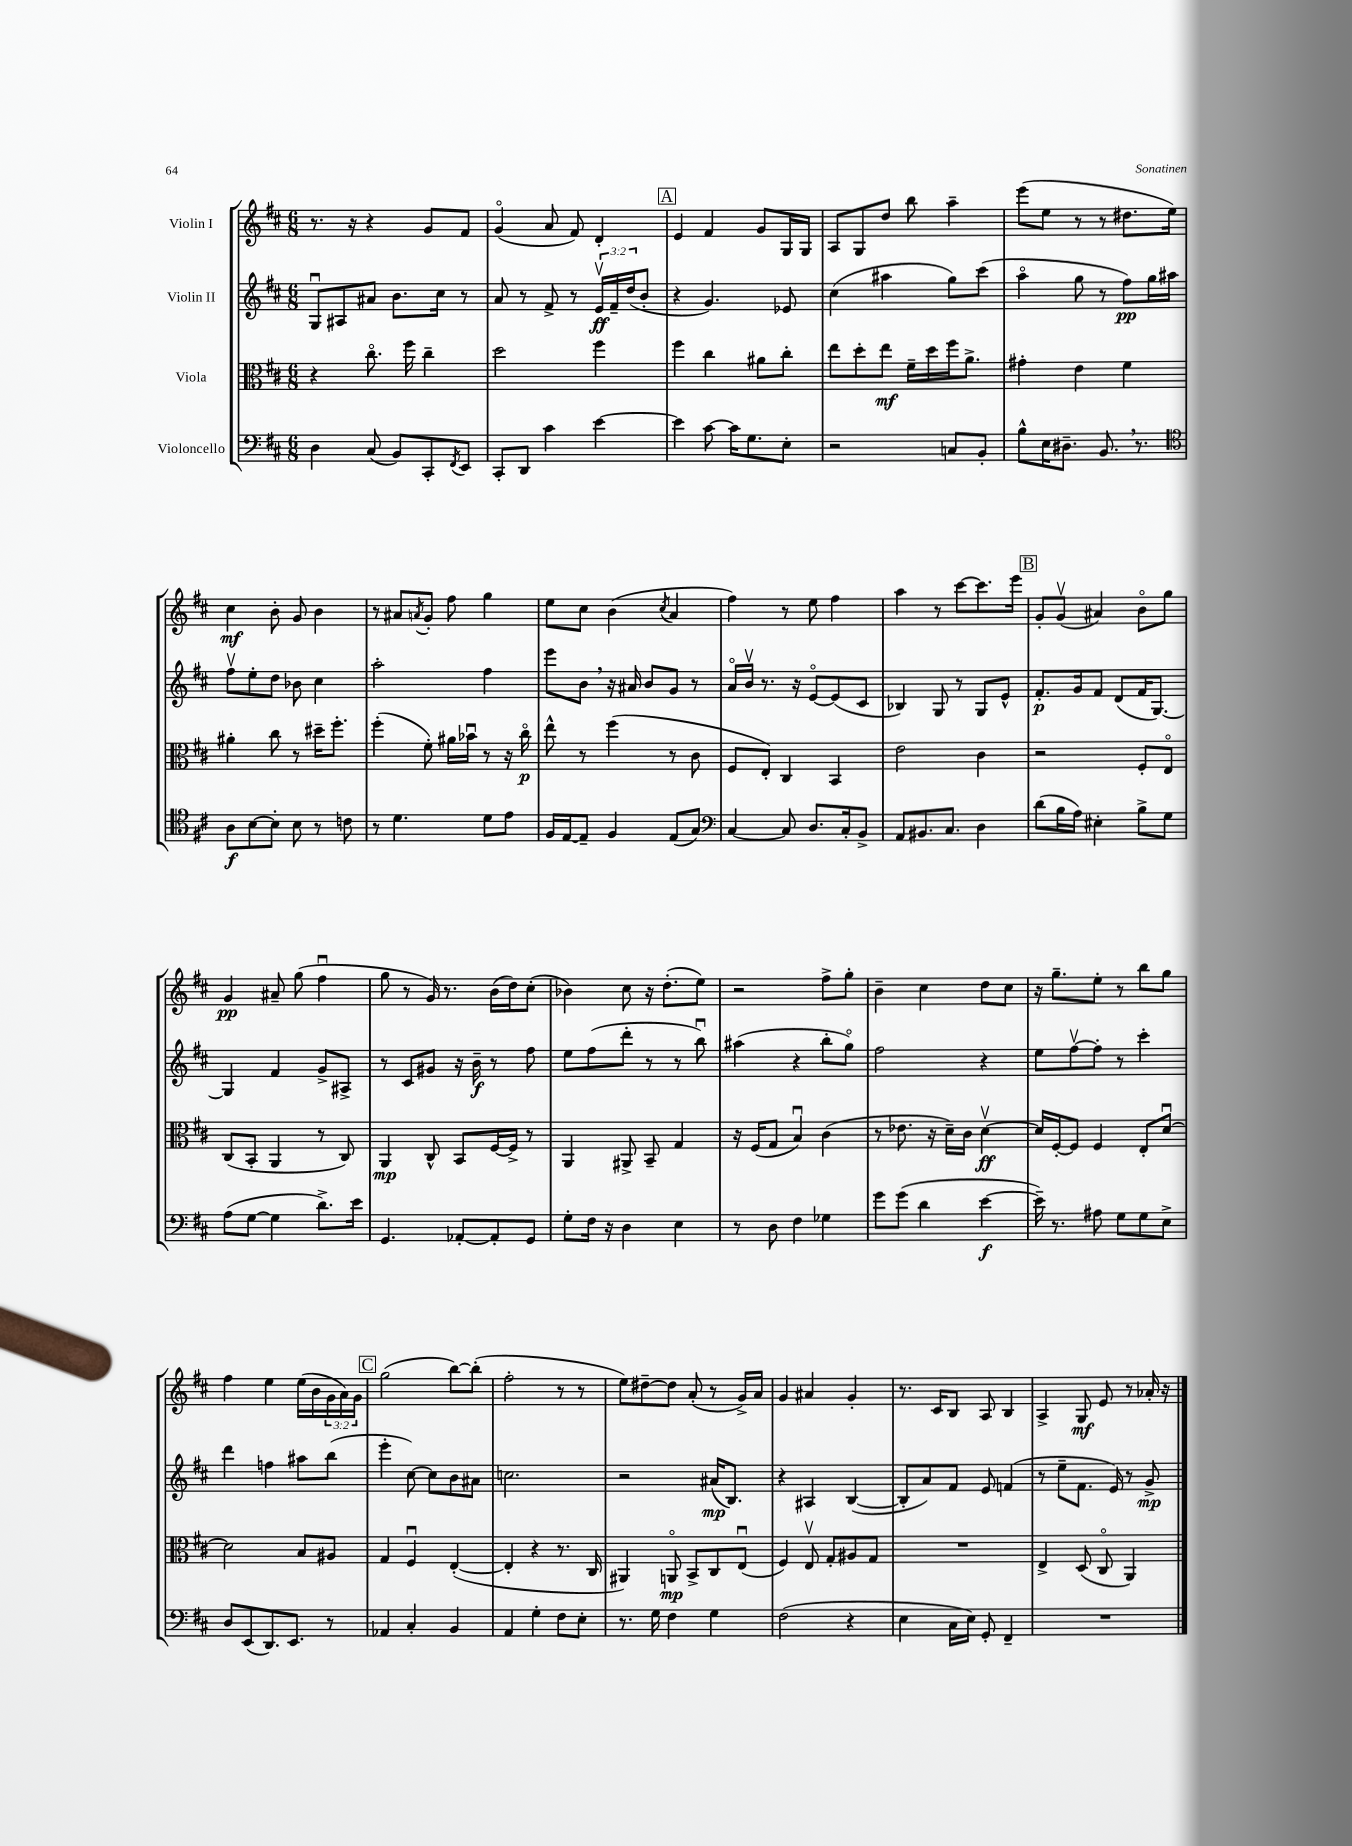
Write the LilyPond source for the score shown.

<<
\new StaffGroup <<
\new Staff = "s0" \with { instrumentName = "Violin I" } {
    \clef treble \key d \major \numericTimeSignature \time 6/8 \override Staff.TupletNumber.text = #tuplet-number::calc-fraction-text
    r8. r16 r4 g'8 fis'8 |
    g'4\flageolet( a'8 fis'8) d'4-. |
    \mark \markup { \box "A" } e'4 fis'4 g'8 g16 g16 |
    a8 g8 d''8 b''8 a''4-- |
    e'''8( e''8 r8 r8 dis''8. e''16) |
    cis''4\mf b'8-. g'8 b'4 |
    r8 ais'8 \acciaccatura { a'8 } g'8-. fis''8 g''4 |
    e''8 cis''8 b'4( \acciaccatura { cis''8 } a'4 |
    fis''4) r8 e''8 fis''4 |
    a''4 r8 cis'''8~ cis'''8. e'''16 |
    \mark \markup { \box "B" } g'8-. g'8\upbow( ais'4) b'8\flageolet g''8 |
    g'4\pp ais'8-- g''8( fis''4\downbow |
    g''8 r8 g'16) r8. b'16( d''16) cis''8-.( |
    bes'4) cis''8 r16 d''8.-.( e''8) |
    r2 fis''8-> g''8-. |
    b'4-- cis''4 d''8 cis''8 |
    r16 g''8.-- e''8-. r8 b''8 g''8 |
    fis''4 e''4 e''16( b'16 \tuplet 3/2 { g'16 a'16) g'16 } |
    \mark \markup { \box "C" } g''2( b''8~) b''8-.( |
    fis''2-. r8 r8 |
    e''8) dis''8~-- dis''8 a'8-.( r8 g'16->) a'16 |
    g'4 ais'4 g'4-. |
    r8. cis'16 b8 a8 b4 |
    a4-> g8\mf e'8 r8 aes'16-. r16 \bar "|." |
}
\new Staff = "s1" \with { instrumentName = "Violin II" } {
    \clef treble \key d \major \numericTimeSignature \time 6/8 \override Staff.TupletNumber.text = #tuplet-number::calc-fraction-text
    g8\downbow ais8 ais'8 b'8. cis''16 r8 |
    a'8 r8 fis'8-> r8 \tuplet 3/2 { e'16\upbow\ff fis'16-- d''16( } b'8-. |
    \mark \markup { \box "A" } r4 g'4.) ees'8 |
    cis''4( ais''4 g''8) cis'''8( |
    a''4\flageolet g''8 r8 fis''8\pp) g''16 ais''16 |
    fis''8\upbow e''8-. d''8 bes'8 cis''4 |
    a''2-. fis''4 |
    e'''8 b'8 \breathe r16 ais'16 b'8 g'8 r8 |
    a'16\flageolet b'16\upbow r8. r16 e'8~\flageolet e'8( cis'8 |
    bes4) g8 r8 g8 e'8-^ |
    \mark \markup { \box "B" } fis'8.-.\p g'16 fis'8 d'8( fis'16 g8.~) |
    g4 fis'4 g'8-> ais8-> |
    r8 cis'8 gis'8 r16 b'16--\f r8 fis''8 |
    e''8 fis''8( d'''8-. r8 r8 b''8\downbow) |
    ais''4( r4 b''8-. g''8\flageolet) |
    fis''2 r4 |
    e''8 fis''8~\upbow fis''8-. r8 cis'''4-. |
    d'''4 f''4 ais''8 b''8( |
    \mark \markup { \box "C" } e'''4-. cis''8~) cis''8 b'8 ais'8 |
    c''2. |
    r2 ais'16\mp( b8.) |
    r4 ais4 b4~( |
    b8-. a'8) fis'8 e'8 f'4( |
    r8 e''8-- fis'8. e'16) r8 g'8->\mp \bar "|." |
}
\new Staff = "s2" \with { instrumentName = "Viola" } {
    \clef alto \key d \major \numericTimeSignature \time 6/8
    r4 cis''8.\flageolet fis''16 cis''4-- |
    d''2 fis''4 |
    \mark \markup { \box "A" } fis''4 cis''4 ais'8 cis''8-. |
    e''8 d''8-. e''8\mf fis'16-- d''16 fis''16 a'8.-> |
    gis'4-. e'4 fis'4 |
    ais'4-. cis''8 r8 dis''16-- fis''8.-. |
    fis''4-.( fis'8-.) ais'16 bes'16\downbow r8 r16 cis''16\flageolet\p |
    e''8-^ r8 fis''4( r8 cis'8 |
    fis8 e8-.) cis4 b,4 |
    e'2 cis'4 |
    \mark \markup { \box "B" } r2 fis8-. e8\flageolet |
    cis8( b,8-. a,4 r8 cis8) |
    a,4\mp cis8-^ b,8 fis16~ fis16-> r8 |
    a,4 ais,8-> b,8-- g4 |
    r16 fis16( g8 b4\downbow) cis'4( |
    r8 ees'8. r16 d'16--) cis'16 d'4~\upbow\ff |
    d'16 fis16~-. fis8 fis4 e8-. d'8~\downbow |
    d'2 b8 ais8 |
    \mark \markup { \box "C" } g4 fis4\downbow e4~-.( |
    e4-. r4 r8. cis16 |
    ais,4) a,8\flageolet\mp b,8-> cis8 e8\downbow( |
    fis4) e8\upbow g8-. ais8 g8 |
    R2. |
    e4-> d8( cis8\flageolet a,4) \bar "|." |
}
\new Staff = "s3" \with { instrumentName = "Violoncello" } {
    \clef bass \key d \major \numericTimeSignature \time 6/8
    d4 cis8( b,8) cis,8-. \acciaccatura { fis,8 } e,8 |
    cis,8-. d,8 cis'4 e'4~ |
    \mark \markup { \box "A" } e'4 cis'8~ cis'16 g8. e8-. |
    r2 c8 b,8-. |
    b8-^ e16 dis8.-- b,8. \breathe r8. |
    \clef tenor a8\f b8~ b8-. b8 r8 c'8 |
    r8 d'4. d'8 e'8 |
    fis16 e16~ e8-- fis4 e8( g8) |
    \clef bass cis4~ cis8 d8. cis16-. b,8-> |
    a,8 bis,8. cis8. d4 |
    \mark \markup { \box "B" } d'8( b16 a16) eis4-. b8-> g8 |
    a8( g8~ g4 d'8.->) e'16 |
    g,4. aes,8~-. aes,8-. g,8 |
    g8-. fis16 r16 d4 e4 |
    r8 d8 fis4 ges4 |
    g'8 g'8( d'4 e'4~\f |
    e'16--) r8. ais8 g8 g8 e8-> |
    d8 e,8( d,8.) e,8. r8 |
    \mark \markup { \box "C" } aes,4 cis4-. b,4 |
    a,4 g4-. fis8 e8-. |
    r8. g16 fis4 g4 |
    fis2( r4 |
    e4 cis16 e16) g,8-. fis,4-- |
    R2. \bar "|." |
}
>>
>>
\layout { \context { \Score \remove "Bar_number_engraver" } }
